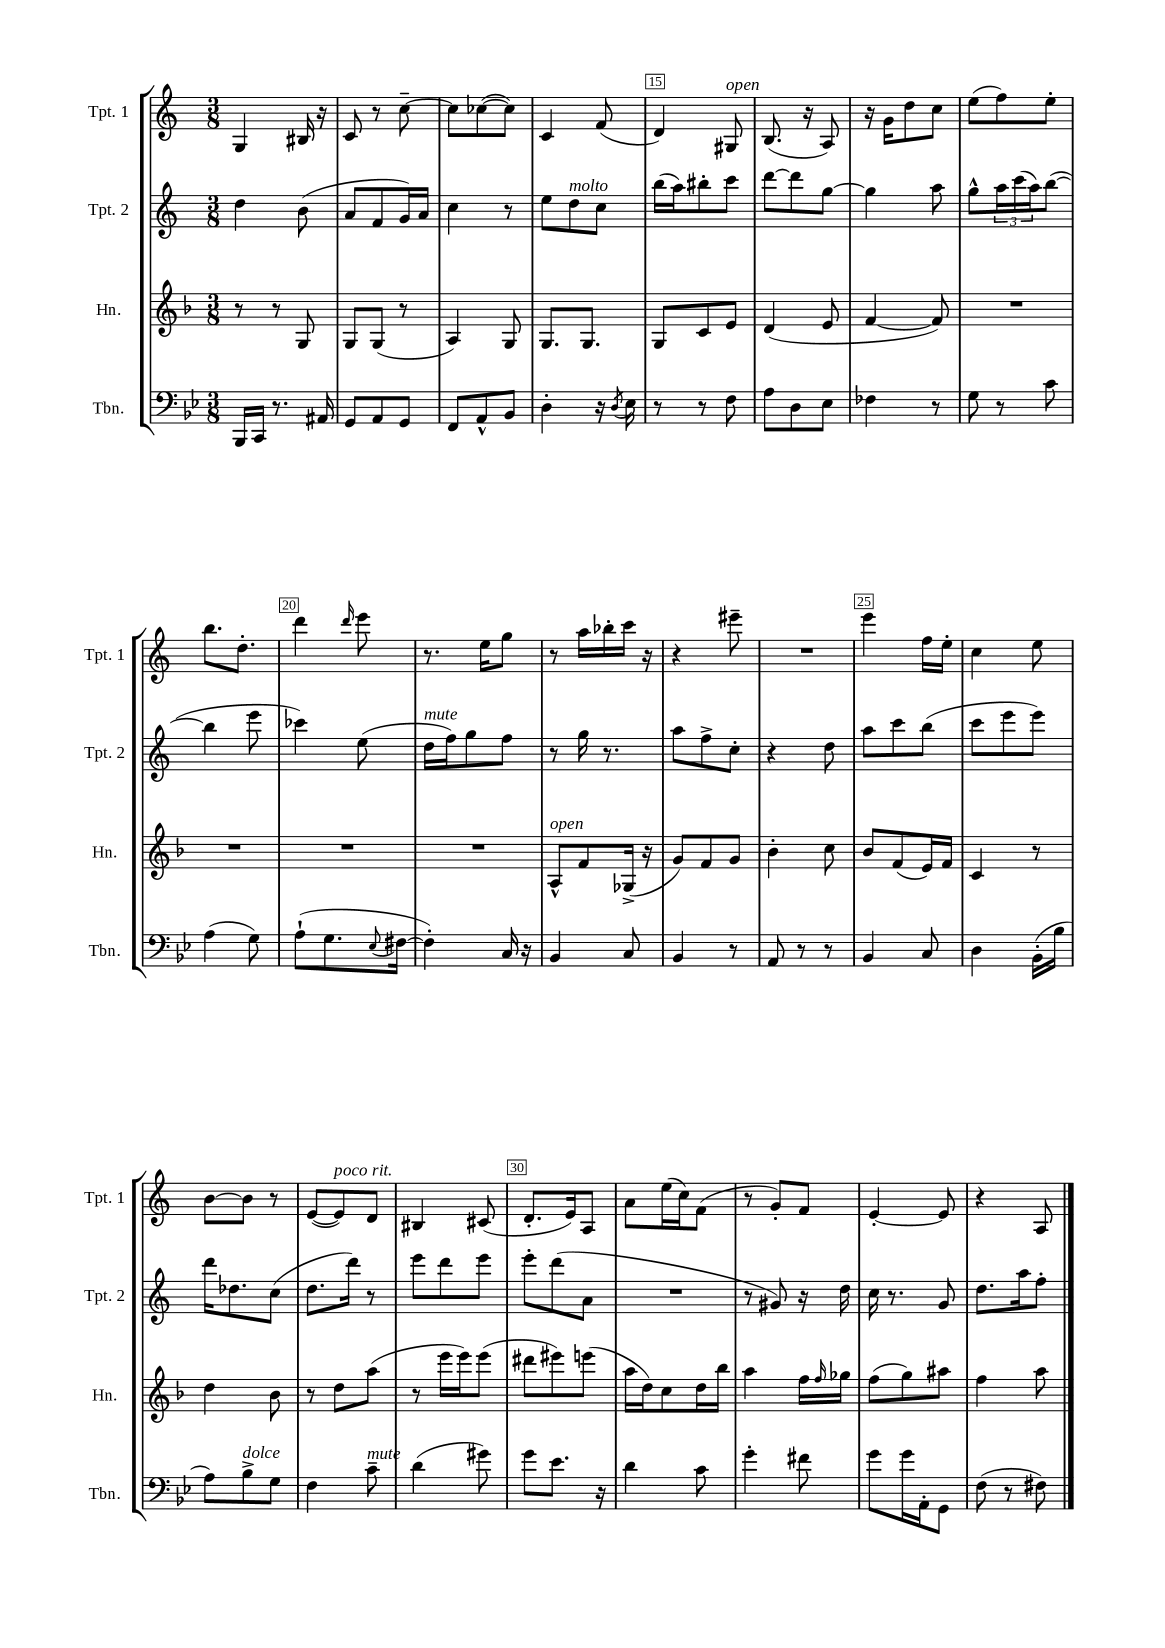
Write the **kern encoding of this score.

**kern	**kern	**kern	**kern
*part4	*part3	*part2	*part1
*staff4	*staff3	*staff2	*staff1
*I"Tbn.	*I"Hn.	*I"Tpt. 2	*I"Tpt. 1
*I'Tbn.	*I'Hn.	*I'Tpt. 2	*I'Tpt. 1
*clefF4	*clefG2	*clefG2	*clefG2
*k[b-e-]	*k[b-]	*k[]	*k[]
*M3/8	*M3/8	*M3/8	*M3/8
=11	=11	=11	=11
16BBB-/LL	8r	4dd\	4G/
16CC/JJ	.	.	.
8.r	8r	.	.
.	8G/	(8b\	16B#X/
16AA#X/	.	.	16r
=12	=12	=12	=12
8GG/L	8G/L	8a/L	8c/
8AA/	(8G/J	8f/	8r
8GG/J	8r	16g/L)	[8cc~\
.	.	16a/JJ	.
=13	=13	=13	=13
8FF/L	4A/)	4cc\	8cc\L]
8AA^^/	.	.	([8cc-X\
8BB-/J	8G/	8r	8cc-\J])
=14	=14	=14	=14
4D'\	8.G/L	8ee\L	4c/
!	!	!LO:TX:a:i:t=molto	!
.	.	8dd\	.
.	8.G/J	.	.
16r	.	8cc\J	(8f/
8qD/	.	.	.
16E-\	.	.	.
=15	=15	=15	=15
8r	8G/L	(16bb\LL	4d/)
.	.	16aa\J)	.
8r	8c/	8bb#X'\	.
!	!	!	!LO:TX:a:i:t=open
8F\	8e/J	8ccc\J	8G#X/
=16	=16	=16	=16
8A\L	(4d/	[8ddd\L	(8.B/
8D\	.	8ddd\]	.
.	.	.	16r
8E-\J	8e/	[8gg\J	8A/)
=17	=17	=17	=17
4F-X\	[4f/	4gg\]	16r
.	.	.	16g\KL
.	.	.	8dd\
8r	8f/])	8aa\	8cc\J
=18	=18	=18	=18
8G\	4.r	8gg^^\L	(8ee\L
8r	.	24aa\L	8ff\)
.	.	(24ccc\	.
.	.	24aa\J)	.
8c\	.	([8bb\J	8ee'\J
!!LO:LB:g=z
=19	=19	=19	=19
(4A\	4.r	4bb\]	8.bb\L
.	.	.	8.dd'\J
8G\)	.	8eee\	.
=20	=20	=20	=20
(8A`\L	4.r	4ccc-X\)	4ddd\
8.G\	.	.	.
.	.	.	16qqddd/
.	.	(8ee\	8eee\
8qqE-/	.	.	.
[16F#X\Jk	.	.	.
=21	=21	=21	=21
!	!	!LO:TX:a:i:t=mute	!
4F#'\])	4.r	16dd\LL	8.r
.	.	16ff\J)	.
.	.	8gg\	.
.	.	.	16ee\KL
16C/	.	8ff\J	8gg\J
16r	.	.	.
=22	=22	=22	=22
!	!LO:TX:a:i:t=open	!	!
4BB-/	8A^^/L	8r	8r
.	8f/	16gg\	16aa\LL
.	.	8.r	16bb-X'\
8C/	(16G-X^/Jk	.	16ccc\JJ
.	16r	.	16r
=23	=23	=23	=23
4BB-/	8g/L)	8aa\L	4r
.	8f/	8ff^\	.
8r	8g/J	8cc'\J	8eee#X~\
=24	=24	=24	=24
8AA/	4b-'\	4r	4.r
8r	.	.	.
8r	8cc\	8dd\	.
=25	=25	=25	=25
4BB-/	8b-/L	8aa\L	4eee\
.	(8f/	8ccc\	.
8C/	16e/L)	(8bb\J	16ff\LL
.	16f/JJ	.	16ee'\JJ
=26	=26	=26	=26
4D\	4c/	8ccc\L	4cc\
.	.	8eee\	.
(16BB-'\LL	8r	8eee\J)	8ee\
16B-\JJ	.	.	.
!!LO:LB:g=z
=27	=27	=27	=27
8A\L)	4dd\	16ddd\KL	[8b\L
.	.	8.dd-X\	.
!LO:TX:a:i:t=dolce	!	!	!
8B-^\	.	.	8b\J]
8G\J	8b-\	(8cc\J	8r
=28	=28	=28	=28
4F\	8r	8.dd\L	([8e/L
!	!	!	!LO:TX:a:i:t=poco rit.
.	8dd\L	.	8e/])
.	.	16ddd\Jk)	.
!LO:TX:a:i:t=mute	!	!	!
8c~\	(8aa\J	8r	8d/J
=29	=29	=29	=29
(4d\	8r	8eee\L	4B#X/
.	16eee\LL	8ddd\	.
.	16eee\J)	.	.
8g#X\)	(8eee\J	8eee\J	(8c#X/
=30	=30	=30	=30
8g\L	8ddd#X\L	8eee'\L	8.d'/L
8.e-\J	8eee#X\)	(8ddd\	.
.	.	.	16e/k)
.	(8eeen\J	8a\J	8A/J
16r	.	.	.
=31	=31	=31	=31
4d\	16aa\LL	4.r	8a\L
.	16dd\J)	.	.
.	8cc\	.	(16ee\L
.	.	.	16cc\J)
8c\	16dd\L	.	(8f\J
.	16bb-\JJ	.	.
=32	=32	=32	=32
4g'\	4aa\	8r	8r
.	.	8g#X/)	8g'/L)
8f#X\	16ff\LL	16r	8f/J
.	16qqff/	.	.
.	16gg-X\JJ	16dd\	.
=33	=33	=33	=33
8g\L	(8ff\L	16cc\	[4e'/
.	.	8.r	.
16g\L	8gg\)	.	.
16AA'\J	.	.	.
8GG\J	8aa#X\J	8g/	8e/]
=34	=34	=34	=34
(8F\	4ff\	8.dd\L	4r
8r	.	.	.
.	.	16aa\k	.
8F#X\)	8aa\	8ff'\J	8A/
==	==	==	==
*-	*-	*-	*-
